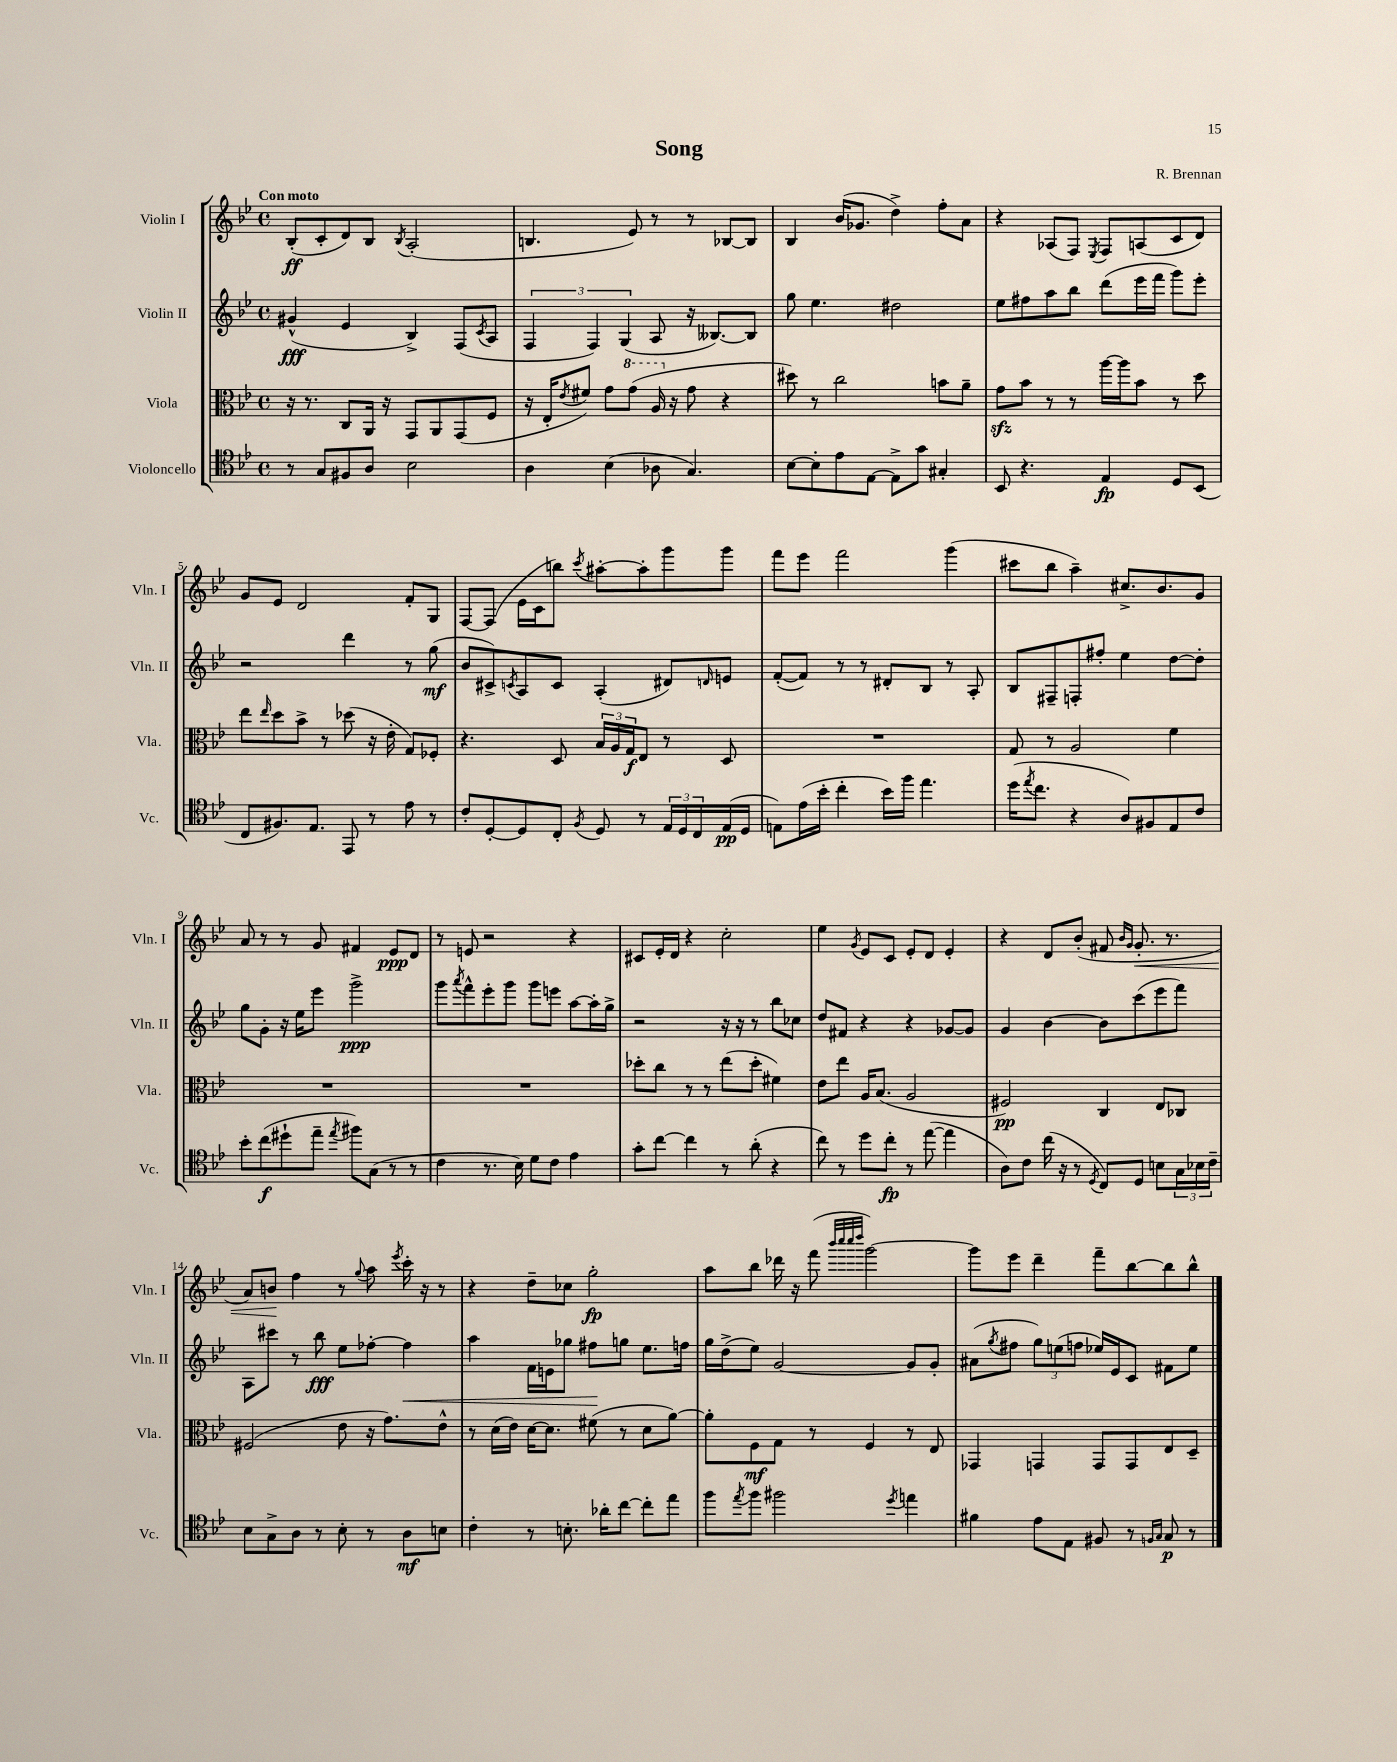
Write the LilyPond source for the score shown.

\header { title = "Song" composer = "R. Brennan" }
<<
\new StaffGroup <<
\new Staff = "s0" \with { instrumentName = "Violin I" shortInstrumentName = "Vln. I" } {
    \clef treble \key bes \major \defaultTimeSignature \time 4/4 \tempo "Con moto"
    bes8-.\ff( c'8-. d'8) bes8 \acciaccatura { bes8 } a2-.( |
    b4. ees'8) r8 r8 bes8~ bes8 |
    bes4 bes'16( ges'8. d''4->) f''8-. a'8 |
    r4 aes8( f8) \acciaccatura { ees8 } f8 a8( c'8 d'8) |
    g'8 ees'8 d'2 f'8-. g8 |
    f8~ f8( ees'16 c'16 b''8) \acciaccatura { c'''8 } ais''8~-. ais''8-. g'''8 g'''8 |
    f'''8 ees'''8 f'''2 g'''4( |
    cis'''8 bes''8 a''4--) cis''8.-> bes'8. g'8 |
    a'8 r8 r8 g'8 fis'4 ees'8\ppp d'8 |
    r8 e'8 r2 r4 |
    cis'8 ees'16-. d'16 r4 c''2-. |
    ees''4 \acciaccatura { g'8 } ees'8 c'8 ees'8-. d'8 ees'4-. |
    r4 d'8 bes'8-.( fis'8 \grace { bes'16 g'16 } g'8.-.\< r8. |
    a'8) b'8\! f''4 r8 \appoggiatura { g''8 } a''8 \acciaccatura { ees'''8 } c'''16-. r16 r8 |
    r4 d''8-- ces''8 g''2-.\fp |
    a''8 bes''8 des'''16 r16 f'''8( \grace { bes'''32 c''''32 c''''32 d''''32 } g'''2~) |
    g'''8 ees'''8 d'''4-- f'''8-- bes''8~ bes''8 bes''8-^ \bar "|." |
}
\new Staff = "s1" \with { instrumentName = "Violin II" shortInstrumentName = "Vln. II" } {
    \clef treble \key bes \major \defaultTimeSignature \time 4/4
    gis'4-^\fff( ees'4 bes4->) f8( \acciaccatura { c'8 } a8 |
    \tuplet 3/2 { f4 f4) g4( } a8 r16 beses8.~) beses8 |
    g''8 ees''4. dis''2 |
    ees''8 fis''8 a''8 bes''8 d'''8( ees'''16 f'''16 g'''8) ees'''8-. |
    r2 d'''4 r8 g''8\mf( |
    bes'8 cis'8->) \acciaccatura { c'8 } a8 c'8 a4-.( dis'8) \grace { d'16 } e'8 |
    f'8~-.( f'8) r8 r8 dis'8-. bes8 r8 a8-. |
    bes8 fis8-- f8-. fis''8-. ees''4 d''8~ d''8-. |
    g''8 g'8-. r16 ees''16 ees'''8 g'''2->\ppp |
    g'''8 \acciaccatura { a'''8 } f'''8-^ ees'''8-. g'''8 g'''8 e'''8 a''8~ a''16-. g''16-> |
    r2 r16 r16 r8 bes''8 ces''8 |
    d''8 fis'8 r4 r4 ges'8~ ges'8 |
    g'4 bes'4~ bes'8 c'''8( ees'''8 f'''8) |
    a8 cis'''8 r8 bes''8\fff ees''8 fes''8~-. fes''4\< |
    a''4 f'16 e'16 ges''8 fis''8\! g''8 ees''8. f''16 |
    g''16 d''16->( ees''8) g'2~ g'8 g'8-. |
    ais'8( \acciaccatura { g''8 } fis''8 \tuplet 3/2 { g''8) e''8( f''8 } ees''16) ees'16 c'8 fis'8 ees''8 \bar "|." |
}
\new Staff = "s2" \with { instrumentName = "Viola" shortInstrumentName = "Vla." } {
    \clef alto \key bes \major \defaultTimeSignature \time 4/4
    r16 r8. c8 a,16 r16 g,8 a,8 g,8( f8 |
    r16 ees16-. \acciaccatura { ees'8 } fis'8) g'8 \ottava #1 g''8( a'16 \ottava #0 r16 g'8 r4 |
    dis''8) r8 c''2 b'8 a'8-- |
    g'8\sfz bes'8 r8 r8 a''16~ a''16 bes'8 r8 d''8 |
    ees''8 \grace { ees''16 } d''8 bes'8-> r8 des''8( r16 ees'16-. g8) fes8-. |
    r4. d8 \tuplet 3/2 { bes16 a16 g16\f } ees8 r8 d8 |
    R1 |
    g8 r8 a2 f'4 |
    R1 |
    R1 |
    des''8-. c''8 r8 r8 ees''8( des''8-. fis'4) |
    ees'8 ees''8 a16 bes8.( a2 |
    fis2\pp) c4 ees8 ces8 |
    fis2( ees'8 r16 g'8.) ees'8-^ |
    r8 d'16( ees'16) d'16~ d'8. fis'8( r8 d'8 a'8~) |
    a'8-. f8\mf g8 r8 f4 r8 ees8 |
    ges,4 g,4 g,8 g,8 ees8 d8-- \bar "|." |
}
\new Staff = "s3" \with { instrumentName = "Violoncello" shortInstrumentName = "Vc." } {
    \clef tenor \key bes \major \defaultTimeSignature \time 4/4
    r8 g8 fis8 a8 bes2 |
    a4 bes4( aes8 g4.) |
    bes8~ bes8-. ees'8 ees8~ ees8-> g'8 gis4-. |
    bes,8 r4. ees4\fp d8 bes,8( |
    c8 fis8.) ees8. ees,8 r8 ees'8 r8 |
    c'8-. d8~-. d8 c8-. \acciaccatura { f8 } d8 r8 \tuplet 3/2 { ees16 d16 c16 } ees16\pp( d16 |
    e8) ees'16( bes'16-. c''4-. bes'16) f''16 ees''4. |
    d''16( \acciaccatura { ees''8 } c''8. r4 a8) fis8 ees8 c'8 |
    bes'8-. c''8\f( dis''8-! ees''8-- \acciaccatura { ees''8 } fis''8) g8( r8 r8 |
    c'4 r8. bes16) d'8 c'8 ees'4 |
    g'8-. c''8~ c''4 r8 a'8-.( r4 |
    c''8) r8 d''8 c''8-.\fp r8 ees''8~( ees''4 |
    a8) c'8 c''16( r16 r8 \acciaccatura { d8 } c8) d8 b8 \tuplet 3/2 { g16 bes16 c'16-- } |
    bes8 g8-> a8 r8 bes8-. r8 a8\mf b8 |
    c'4-. r8 b8.-. aes'16-. c''8~ c''8-. ees''8 |
    f''8 \acciaccatura { ees''8 } f''8 fis''2 \acciaccatura { d''8 } e''4 |
    fis'4 ees'8 ees8 fis8 r8 \grace { f16 g16 } g8\p r8 \bar "|." |
}
>>
>>
